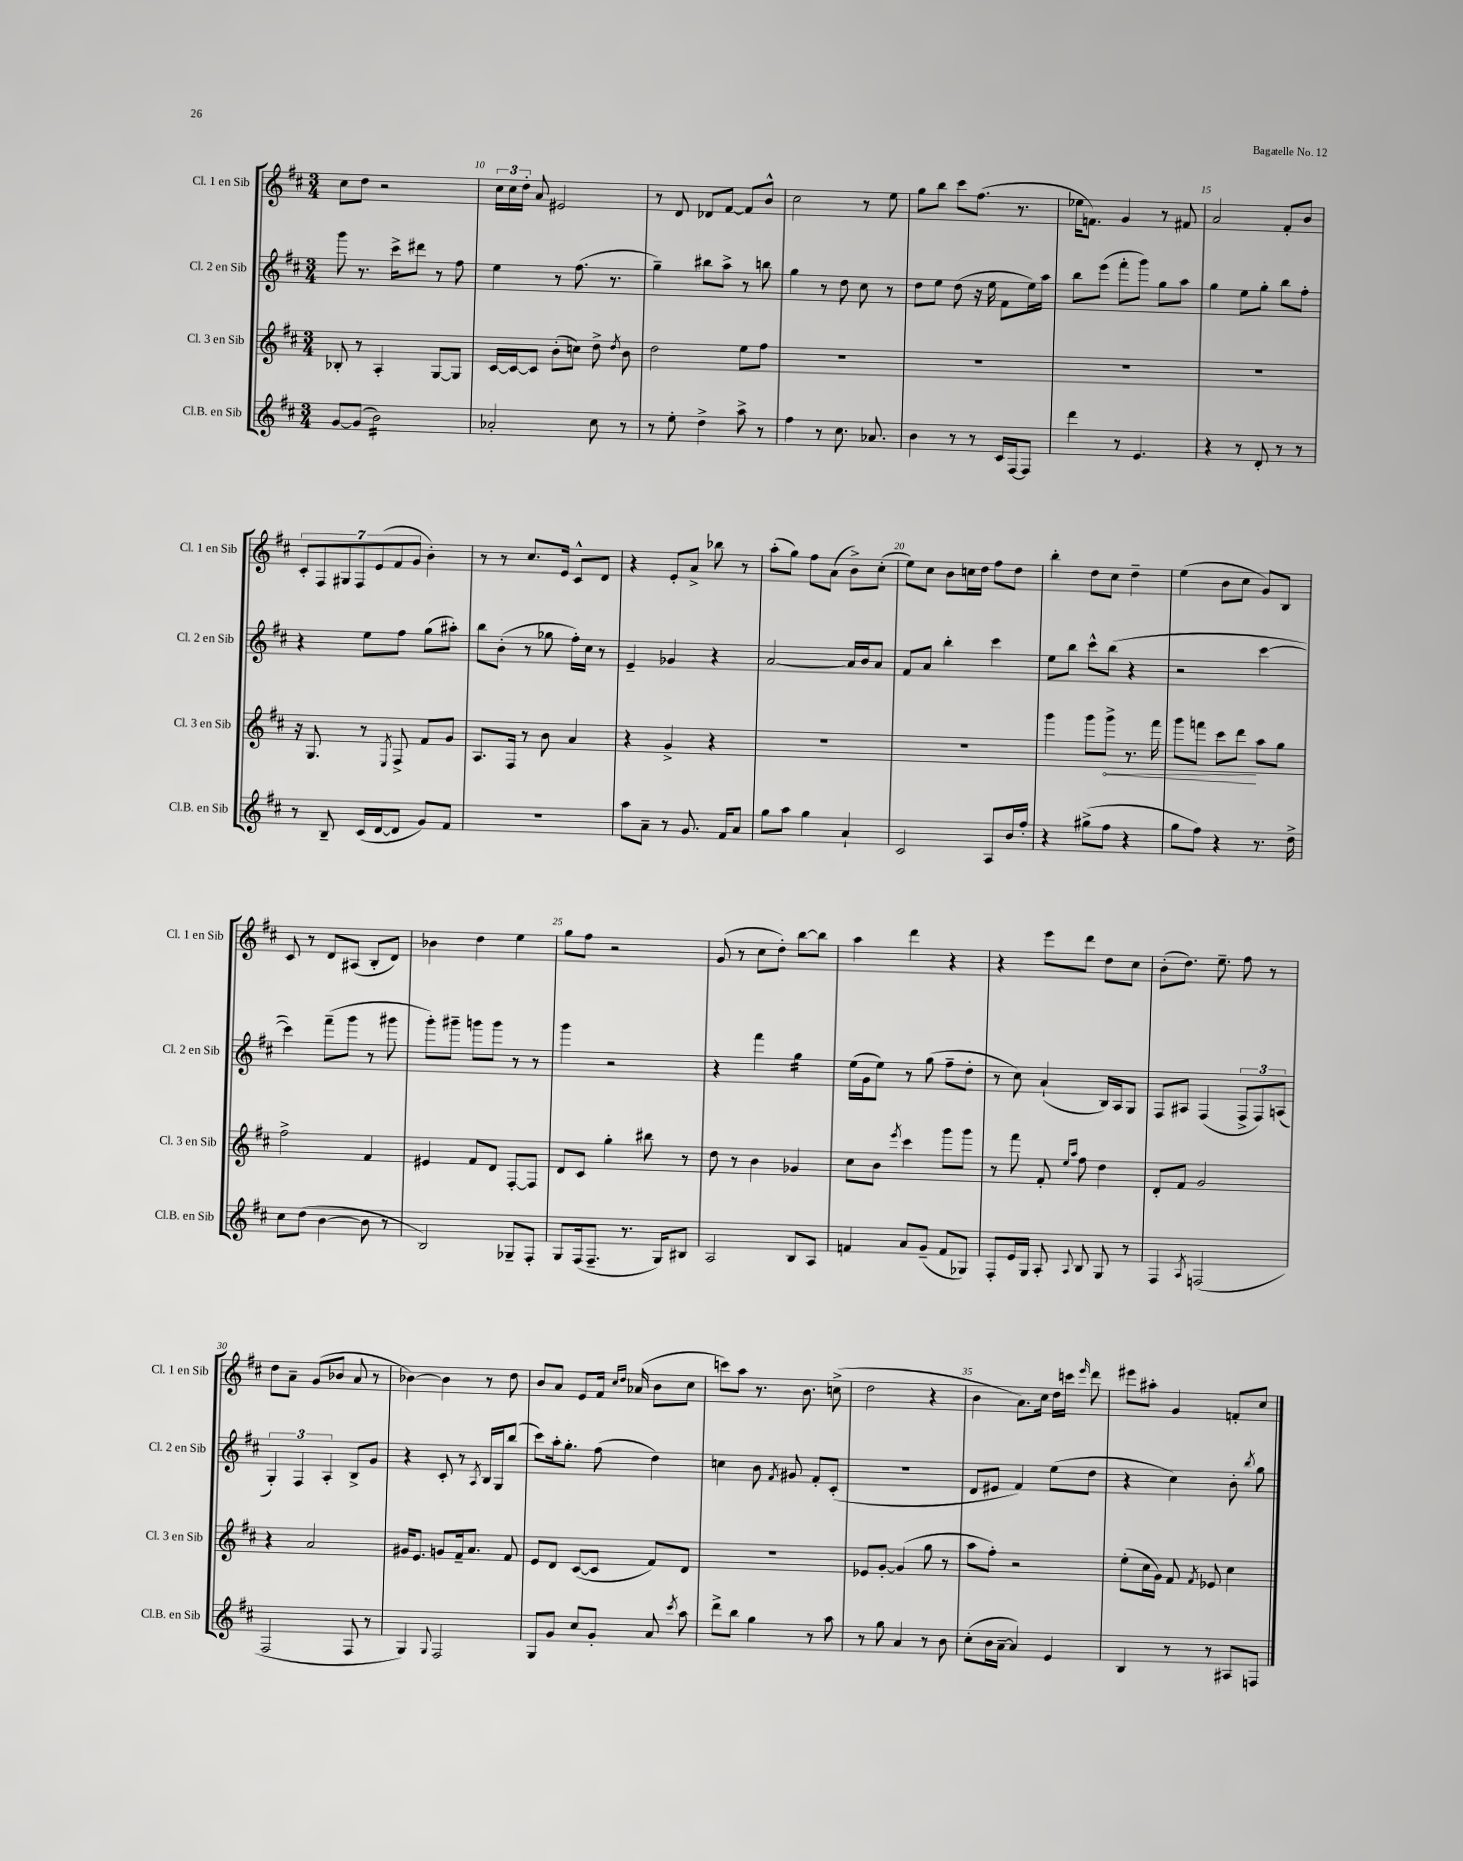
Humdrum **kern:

**kern	**kern	**kern	**kern
*staff4	*staff3	*staff2	*staff1
*clefG2	*clefG2	*clefG2	*clefG2
*k[f#c#]	*k[f#c#]	*k[f#c#]	*k[f#c#]
*M3/4	*M3/4	*M3/4	*M3/4
[8g	8B-'	8ggg	8cc#
(8g]	8r	8.r	8dd
2b)	4A'	.	2r
.	.	16ccc#^	.
.	.	8ddd#	.
.	[8G	8r	.
.	8G]	8ff#	.
=	=	=	=
2a-'	[16c#	4ee	24cc#
.	.	.	24cc#
.	16c#_	.	.
.	.	.	24dd'
.	8c#]	.	8a
.	(8b'	8r	2e#
.	8cc)	(8.ff#	.
8cc#	8dd^	.	.
.	.	8.r	.
.	8qdd	.	.
8r	8b	.	.
=	=	=	=
8r	2dd	4gg~)	8r
8ee'	.	.	8d
4dd^	.	8bb#	8d-
.	.	8aa^	[8f#
8aa^	8ee	8r	8f#]
8r	8ff#	8bb	8b^^
=	=	=	=
4ff#	2.r	4gg	2cc#
8r	.	8r	.
8.cc#	.	8dd	.
.	.	8cc#	8r
8.a-	.	.	.
.	.	8r	8ee
=	=	=	=
4b	2.r	8dd	8gg
.	.	8ee	8bb
8r	.	(8dd	8ccc#
8r	.	16r	(8.ff#
.	.	16ee	.
16c#	.	8f#	.
[16F#	.	.	8.r
8F#]	.	16ee)	.
.	.	16aa	.
=	=	=	=
4ddd	2.r	8bb	16ee-
.	.	.	8.f)
.	.	(8eee	.
8r	.	8fff#'	4g
4.e	.	8ggg)	.
.	.	8gg	8r
.	.	8aa	8f#
=	=	=	=
4r	2.r	4gg	2a
8r	.	8ee	.
8d'	.	8gg'	.
8r	.	8bb	8f#'
8r	.	8ff#'	8b
=	=	=	=
8r	16r	4r	14c#'
.	8.G	.	.
.	.	.	14F#
8B~	.	.	.
.	.	.	14G#
.	.	.	14F#
(16c#	8r	8ee	.
.	.	.	(14e
[16d	.	.	.
.	.	.	14f#
.	8qE	.	.
8d]	8F#^	8ff#	.
.	.	.	14g
8g)	8f#	(8gg	4b')
8f#	8g	8aa#')	.
=	=	=	=
2.r	8.A	8bb	8r
.	.	(8b'	8r
.	16F#	.	.
.	8r	8r	8.cc#
.	8b	8gg-	.
.	.	.	16e
.	4a	16ff#')	8c#^^
.	.	16cc#	.
.	.	8r	8d
=	=	=	=
8aa	4r	4e~	4r
8a~	.	.	.
8r	4g^	4g-	8e'
8.g	.	.	8a^
.	4r	4r	8bb-
16f#	.	.	.
8a	.	.	8r
=	=	=	=
8gg	2.r	[2a	(8aa'
8aa	.	.	8gg)
4gg	.	.	8ff#
.	.	.	(8a
4a`	.	16a]	8b^)
.	.	16b	.
.	.	8a	(8cc#'
=	=	=	=
2c#	2.r	8f#	8ee)
.	.	8a	8cc#
.	.	4bb'	8b
.	.	.	16cc
.	.	.	16dd
8A	.	4ccc#	8ff#
16b	.	.	8dd
16ff#'	.	.	.
=	=	=	=
4r	4ggg	8ee	4bb'
.	.	8bb	.
(8gg#^	8ggg	8ccc#^^	8dd
8ff#	8ggg^	(8bb	8cc#
4r	8.r	4r	4dd~
.	16fff#	.	.
=	=	=	=
8gg	8ggg	2r	(4ee
8ff#)	8fff	.	.
4r	8ccc#	.	8b
.	8ddd	.	8cc#
8.r	8aa	[4ccc#	8g)
.	8gg	.	8B
16dd^	.	.	.
=	=	=	=
8cc#	2ff#^	4ccc#])	8c#
(8dd	.	.	8r
[4b	.	(8fff#~	8d
.	.	8ggg	(8A#
8b]	4f#	8r	8B'
8r	.	8ggg#	8d)
=	=	=	=
2B)	4e#	8ggg')	4b-
.	.	8ggg#~	.
.	8f#	8ggg	4dd
.	8d	8ggg	.
8G-~	[8F#'	8r	4ee
8F#'	8F#]	8r	.
=	=	=	=
8G	8d	4ggg	8gg
(16F#	8c#	.	8ff#
8.F#~	.	.	.
.	4gg'	2r	2r
8.r	.	.	.
.	8bb#	.	.
16G)	.	.	.
8B#	8r	.	.
=	=	=	=
2A	8dd	4r	(8g
.	8r	.	8r
.	4b	4fff#	8cc#
.	.	.	8dd')
8B	4g-	4gg	[8bb
8A	.	.	8bb]
=	=	=	=
4f	8cc#	(16ee	4aa
.	.	16g	.
.	8b	8ee)	.
.	8qeee	.	.
8a	4ccc#	8r	4ddd
(8g~	.	(8gg	.
8f	8ggg	8ff#~	4r
8G-)	8ggg	8dd'	.
=	=	=	=
8F#'	8r	8r	4r
16e	8fff#	8cc#)	.
16G	.	.	.
8A'	8f#'	(4a`	8eee
.	16qqee	.	.
8qqA	16qqaa	.	.
8B	8ff#	.	8ddd
8G	4dd	16B)	8dd
.	.	16A	.
8r	.	8G	8cc#
=	=	=	=
4F#	8d'	8F#	(8b'
.	8f#	8A#	8.dd)
8qA	.	.	.
(2F	2g	(4F#	.
.	.	.	8.ee~
.	.	12F#^	8ff#
.	.	12F#)	.
.	.	.	8r
.	.	(12A	.
=	=	=	=
2F#	4r	6G')	8dd
.	.	.	8a~
.	.	6F#	.
.	2a	.	(8g
.	.	6A'	.
.	.	.	8b-
8F#	.	8B^	8a
8r	.	8g	8r
=	=	=	=
4G)	16g#	4r	[4b-)
.	8.e	.	.
8qqG	.	.	.
2F#	8g	8c#'	4b-]
.	16f#~	8r	.
.	8.a	.	.
.	.	8qA	.
.	.	16B	8r
.	.	16G	.
.	8f#	(8bb	8dd
=	=	=	=
8G	8e	8ccc#)	8b
8g	8d	16aa'	8a
.	.	8.gg'	.
8cc#	([8c#	.	8e
8g'	8c#]	(8ff#	16f#
.	.	.	16qqcc#
.	.	.	16qqdd
.	.	.	(16a-
8a	8f#)	4dd)	8b
8qccc#	.	.	.
8aa	8d	.	8cc#
=	=	=	=
8ddd^	2.r	4cc	8ccc)
8bb	.	.	8aa
4gg	.	8b	8.r
.	.	8qf#	.
.	.	8g#	.
.	.	.	8.b
8r	.	8f#'	.
8aa	.	(8c#'	(8cc^
=	=	=	=
8r	8e-	2.r	2dd
8gg	[8g'	.	.
4a	(4g]	.	.
8r	8gg	.	4r
8b	8r	.	.
=	=	=	=
(8cc#'	8aa	8d	4b
16b	8ff#')	8e#	.
[16a~	.	.	.
4a])	2r	4f#)	8.a)
.	.	.	16cc#
4e	.	(8ee	16dd
.	.	.	16ccc
.	.	.	16qqeee
.	.	8dd	8ddd
=	=	=	=
4B	(8ee'	4r	8eee#
.	16cc#	.	8aa#'
.	16g)	.	.
8r	8f#	4cc#)	4g
.	8qf#	.	.
8r	8e-	.	.
8A#	4cc#	8b'	8f'
.	.	8qbb	.
8F	.	8gg	8cc#
==	==	==	==
*-	*-	*-	*-
